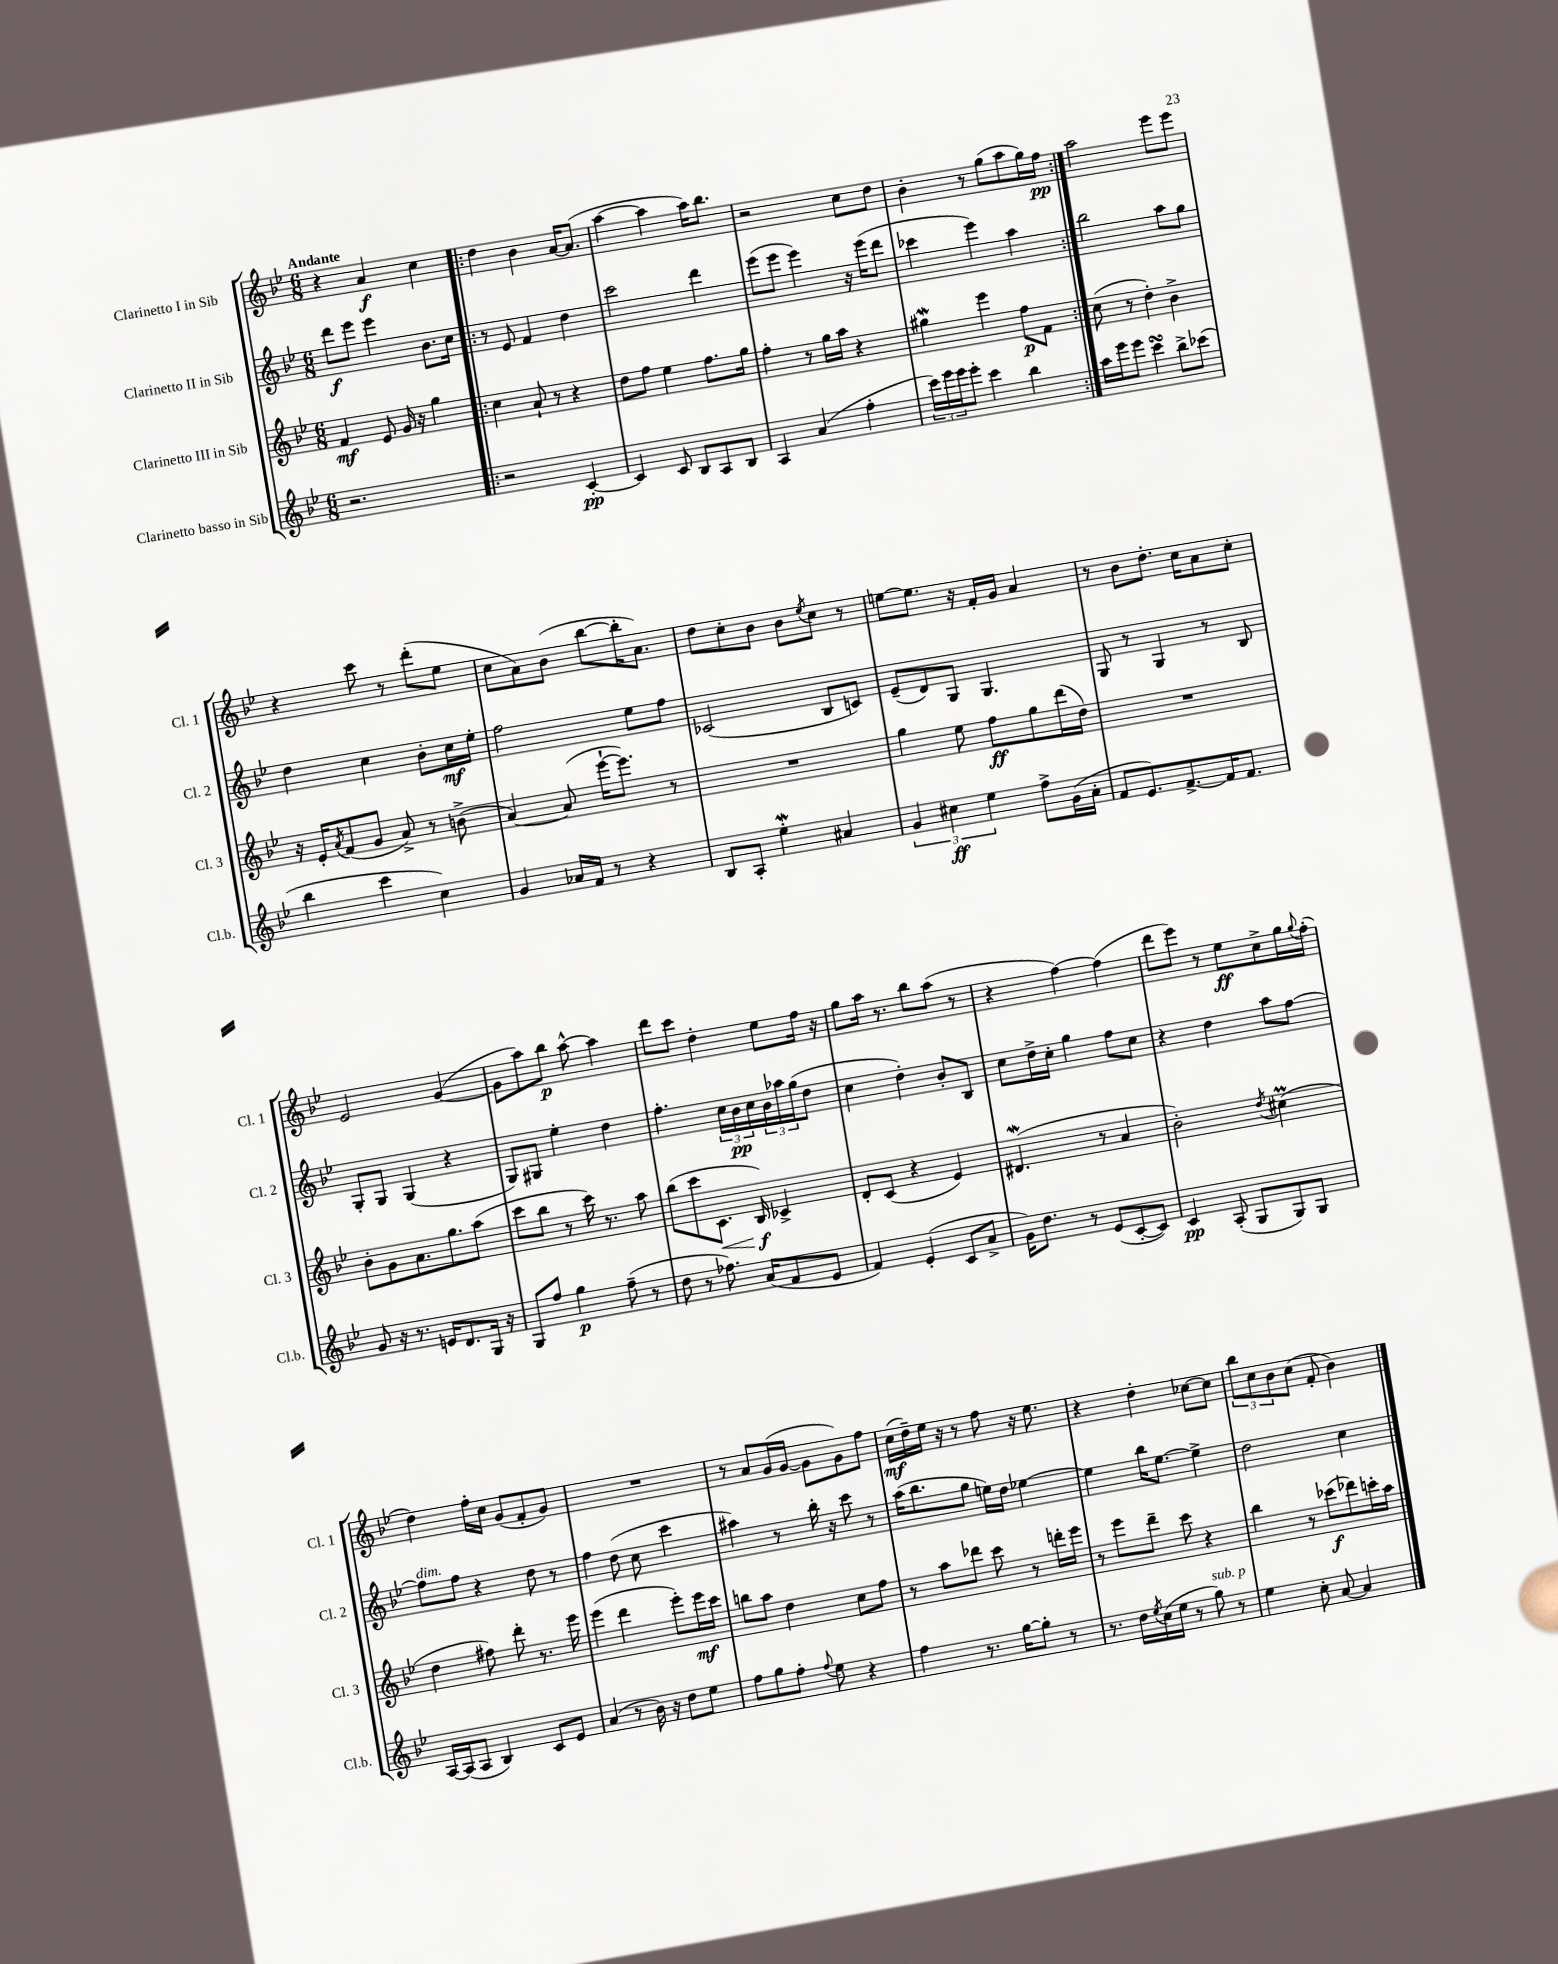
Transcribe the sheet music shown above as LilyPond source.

<<
\new StaffGroup <<
\new Staff = "s0" \with { instrumentName = "Clarinetto I in Sib" shortInstrumentName = "Cl. 1" } {
    \clef treble \key bes \major \numericTimeSignature \time 6/8 \tempo "Andante"
    r4 a'4\f c''4 |
    \repeat volta 2 { d''4 bes'4 a'16~ a'8.( |
    a''4~ a''4 a''16) bes''8. |
    r2 c''8 d''8 |
    bes'4-. r8 g''8( a''8 g''16) f''16\pp | }
    a''2 ees'''8 ees'''8 |
    r4 c'''8 r8 d'''8-.( ees''8 |
    c''8 a'8) bes'8( bes''8~ bes''16-. a'8.) |
    d''8 c''8-. bes'8 bes'8 \acciaccatura { ees''8 } c''8 r8 |
    e''8~ e''8. r16 f'16-. g'16 a'4 |
    r8 bes'8 d''8.-. c''16 a'8 c''8-. |
    ees'2 g'4~( |
    g'8 a''8) bes''8\p a''8~-^ a''4 |
    d'''8 c'''8 d''4-. ees''8 f''16 r16 |
    g''8 a''16 r8. bes''8 a''8( r8 |
    r4 f''4~) f''4( |
    d'''8 ees'''8) r8 ees''8\ff c''8-> g''16 \appoggiatura { g''8 } f''16-.( |
    d''4) f''16-. c''16 g'8( f'8-. g'8) |
    R2. |
    r8 a'8 g'16( g'16~ g'8 g'8) f''8 |
    c''16\mf( d''16--) ees''16 r16 r8 f''8 r16 ees''8. |
    r4 d''4-. ces''8~ ces''8 |
    \tuplet 3/2 { bes''8 c''8 bes'8 } c''8( f'8-. bes'4) \bar "|." |
}
\new Staff = "s1" \with { instrumentName = "Clarinetto II in Sib" shortInstrumentName = "Cl. 2" } {
    \clef treble \key bes \major \numericTimeSignature \time 6/8
    d'''8\f ees'''8 ees'''4 bes'8. c''16 |
    \repeat volta 2 { r8 ees'8 f'4 d''4 |
    c'''2 d'''4 |
    ees'''8( ees'''8 ees'''4) r16 ees'''16( d'''8 |
    ces'''4 ees'''4) a''4 | }
    bes''2 a''8 g''8 |
    d''4 c''4 bes'8-. c''16\mf ees''16-. |
    f''2 ees''8 f''8 |
    ces'2( bes8 c'8) |
    ees'8--( d'8) g8 g4. |
    g8 r8 g4 r8 bes8 |
    g8-. g8 g4( r4 |
    g8) gis8 ees''4-. d''4 |
    f''4.-. \tuplet 3/2 { c''16 bes'16\pp c''16 } \tuplet 3/2 { bes'16 aes''16 g''16( } d''8 |
    c''4 d''4-.) bes'8-. bes8 |
    c''8 d''16-> c''16-. g''4 f''8 c''8 |
    r4 d''4 a''8 f''8~ |
    f''8^\markup { \italic "dim." } f''8 r4 d''8 r8 |
    f''4 d''8( c''8 c'''4 |
    ais''4) r8 bes''16-. r16 c'''8 r8 |
    a''16( bes''8. g''8 e''16) d''16 ees''4~ |
    ees''4 bes''16 ees''8.~ ees''4-> |
    d''2 c''4 \bar "|." |
}
\new Staff = "s2" \with { instrumentName = "Clarinetto III in Sib" shortInstrumentName = "Cl. 3" } {
    \clef treble \key bes \major \numericTimeSignature \time 6/8
    f'4\mf ees'8 g'16 r16 g''4 |
    \repeat volta 2 { c''4 a'8-! r8 r4 |
    d''8 f''8 ees''4 f''8. g''16 |
    f''4-. r8 g''16 a''16 r4 |
    gis''4\mordent ees'''4 f''8\p f'8 | }
    c''8( r8 d''4-.) bes'4-> |
    r16 ees'16-. \acciaccatura { a'8 } f'8( g'8 a'8->) r8 b'8->( |
    a'4~) a'8( ees'''16~-! ees'''8.) r8 |
    R2. |
    g''4 ees''8 f''8\ff g''8 d'''16( d''16) |
    R2. |
    bes'8-. g'8 a'8. g''8. a''8( |
    c'''8 bes''8 r8 c'''16) r8. a''8 |
    bes''8( c'''8 c'8.\< bes16\f\!) ces'4-> |
    d'8-. c'8( r4 ees'4) |
    dis'4.\mordent( r8 a'4 |
    bes'2-.) \acciaccatura { d''8 } cis''4\prall( |
    d''4 fis''8) d'''8-. r8. ees'''16 |
    ees'''4( d'''4 ees'''8-.) ees'''16\mf c'''16 |
    b''8 a''8 d''4 c''8 f''8 |
    r8 a''8 des'''8 c'''8 r8 d'''16-. ees'''16 |
    r8 ees'''8 d'''8-- c'''8 r4 |
    bes''4 r8 ces'''8\f( des'''8) c'''16-. a''16 \bar "|." |
}
\new Staff = "s3" \with { instrumentName = "Clarinetto basso in Sib" shortInstrumentName = "Cl.b." } {
    \clef treble \key bes \major \numericTimeSignature \time 6/8
    r2. |
    \repeat volta 2 { r2 c'4~-.\pp |
    c'4 c'8 bes8 a8 bes8 |
    a4 a'4( f''4-. |
    \tuplet 3/2 { c'''16) ees'''16 ees'''16 } ees'''8-. c'''4 bes''4 | }
    a''16 ees'''16 ees'''8 c'''4\turn bes''8-> ces'''8( |
    bes''4 c'''4 c''4) |
    g'4 aes'16 f'16 r8 r4 |
    bes8 a8-. ees''4-.\mordent ais'4 |
    \tuplet 3/2 { g'4 cis''4\ff ees''4 } f''8-> g'16( a'16-. |
    f'8 ees'8.) f'8.~-> f'16 f'8. |
    g'8 r16 r8. e'16 d'8. g16 r16 |
    g8 f''8 g''4\p f''8--( r8 |
    d''8 r8 fes''8.) a'16( f'8 ees'8 |
    f'4) ees'4-.( c'8 a'8-> |
    g'16) d''8. r8 ees'8( c'8~-. c'8) |
    c'4\pp a8-.( g8 g8) g8 |
    a16~ a16( a8 bes4) c'8 ees'8 |
    a'4( r8 bes'16) r16 d''8 ees''8 |
    f''8 g''8 f''8-. \appoggiatura { f''8 } ees''8 r4 |
    f''4 r8. g''16~ g''8-. r8 |
    r8. d''16 \acciaccatura { ees''8 } c''16( ees''16 r8 g''8^\markup { \italic "sub. p" }) r8 |
    ees''4 c''8-. a'8~ a'4 \bar "|." |
}
>>
>>
\layout { \context { \Score \remove "Bar_number_engraver" } }
